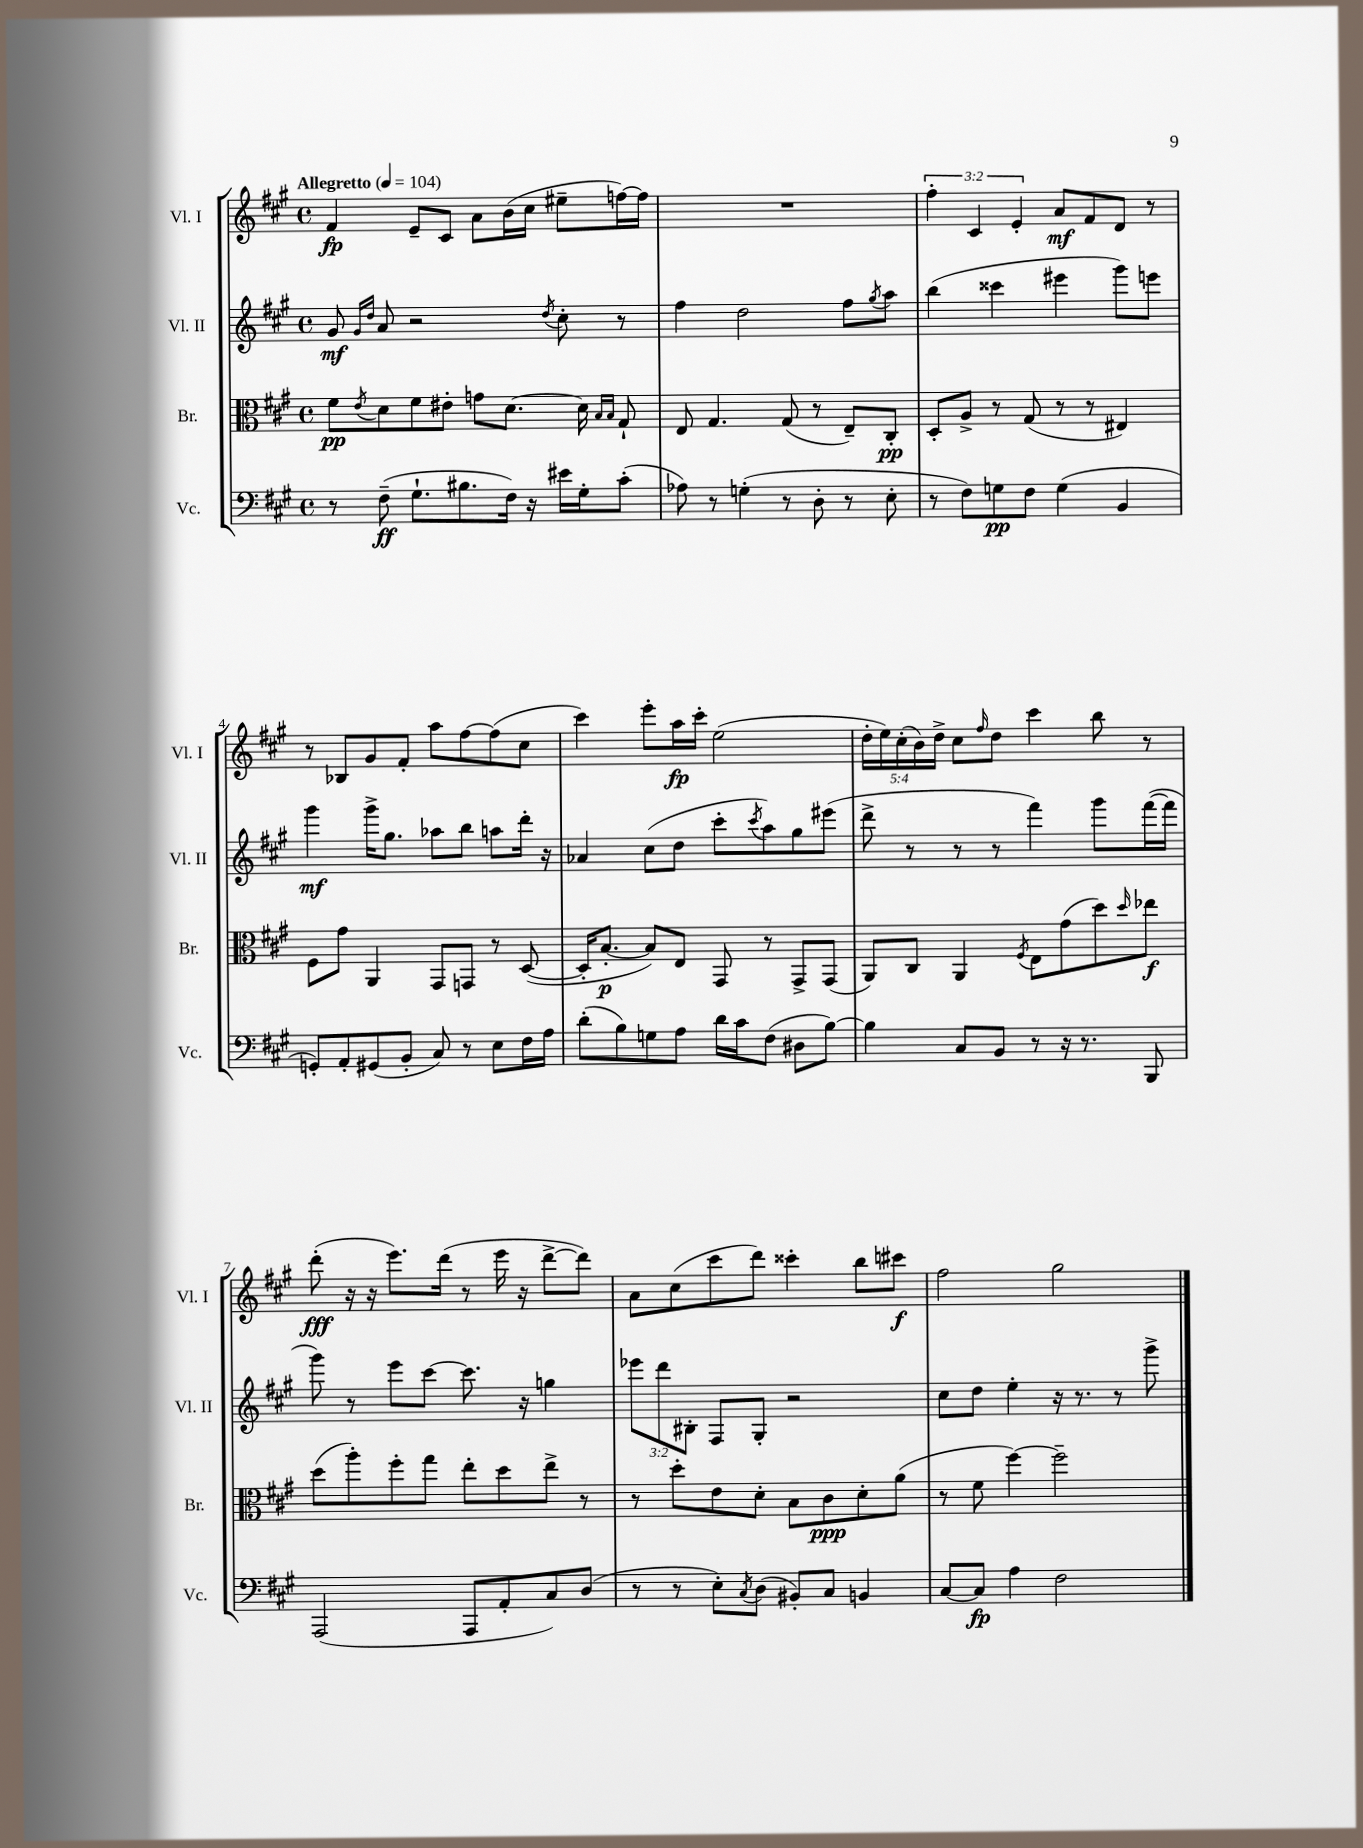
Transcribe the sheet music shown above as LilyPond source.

<<
\new StaffGroup <<
\new Staff = "s0" \with { instrumentName = "Vl. I" shortInstrumentName = "Vl. I" } {
    \clef treble \key a \major \defaultTimeSignature \time 4/4 \override Staff.TupletNumber.text = #tuplet-number::calc-fraction-text \tempo "Allegretto" 4 = 104
    fis'4\fp e'8-- cis'8 a'8 b'16( cis''16 eis''8-- f''16~) f''16 |
    R1 |
    \tuplet 3/2 { fis''4-. cis'4 e'4-. } a'8\mf fis'8 d'8 r8 |
    r8 bes8 gis'8 fis'8-. a''8 fis''8~ fis''8( cis''8 |
    cis'''4) e'''8-. a''16\fp cis'''16-. e''2( |
    \tuplet 5/4 { d''16-. e''16) cis''16-.( b'16) d''16-> } cis''8 \grace { fis''16 } d''8 cis'''4 b''8 r8 |
    d'''8-.\fff( r16 r16 e'''8.) d'''16( r8 e'''16 r16 d'''8~-> d'''8) |
    a'8 cis''8( cis'''8 d'''8) cisis'''4-. b''8 cis'''8\f |
    fis''2 gis''2 \bar "|." |
}
\new Staff = "s1" \with { instrumentName = "Vl. II" shortInstrumentName = "Vl. II" } {
    \clef treble \key a \major \defaultTimeSignature \time 4/4 \override Staff.TupletNumber.text = #tuplet-number::calc-fraction-text
    gis'8\mf \grace { gis'16 d''16 } a'8 r2 \acciaccatura { d''8 } cis''8-. r8 |
    fis''4 d''2 fis''8 \acciaccatura { gis''8 } a''8 |
    b''4( cisis'''4 eis'''4 gis'''8) e'''8 |
    gis'''4\mf gis'''16-> gis''8. aes''8 b''8 a''8 d'''16-. r16 |
    aes'4 cis''8( d''8 cis'''8-. \acciaccatura { cis'''8 } a''8) gis''8 eis'''8( |
    d'''8-> r8 r8 r8 fis'''4) gis'''8 fis'''16~( fis'''16 |
    gis'''8) r8 e'''8 cis'''8~ cis'''8. r16 g''4 |
    \tuplet 3/2 { ees'''8 d'''8 bis8-. } fis8 gis8-. r2 |
    cis''8 d''8 e''4-. r16 r8. r8 gis'''8-> \bar "|." |
}
\new Staff = "s2" \with { instrumentName = "Br." shortInstrumentName = "Br." } {
    \clef alto \key a \major \defaultTimeSignature \time 4/4
    fis'8\pp \acciaccatura { e'8 } d'8 fis'8 eis'8-. g'8 d'8.~ d'16 \grace { b16 b16 } gis8-! |
    e8 gis4. gis8( r8 e8--) cis8-.\pp |
    d8-. a8-> r8 gis8( r8 r8 eis4) |
    fis8 gis'8 a,4 gis,8 g,8 r8 d8~( |
    d16-. b8.~-.\p b8) e8 gis,8 r8 gis,8-> gis,8( |
    a,8) cis8 a,4 \acciaccatura { fis8 } e8 gis'8( d''8) \grace { d''16 } ees''8\f |
    d''8( a''8-.) fis''8-. gis''8 e''8-. d''8 e''8-> r8 |
    r8 d''8-. e'8 d'8-. b8 cis'8\ppp d'8-. a'8( |
    r8 fis'8 fis''4~) fis''2-- \bar "|." |
}
\new Staff = "s3" \with { instrumentName = "Vc." shortInstrumentName = "Vc." } {
    \clef bass \key a \major \defaultTimeSignature \time 4/4
    r8 fis8--\ff( gis8.-! bis8. fis16) r16 eis'16 gis16-. cis'8-.( |
    aes8) r8 g4-.( r8 d8-. r8 e8-. |
    r8 fis8) g8\pp fis8 g4( b,4 |
    g,8-.) a,8-. gis,8( b,8-. cis8) r8 e8 fis16 a16 |
    d'8-.( b8) g8 a8 d'16 cis'16 fis8( dis8 b8~) |
    b4 cis8 b,8 r8 r16 r8. b,,8 |
    a,,2( a,,8 a,8-. cis8) d8( |
    r8 r8 e8-.) \acciaccatura { cis8 } d8( bis,8-.) cis8 b,4 |
    cis8~ cis8\fp a4 fis2 \bar "|." |
}
>>
>>
